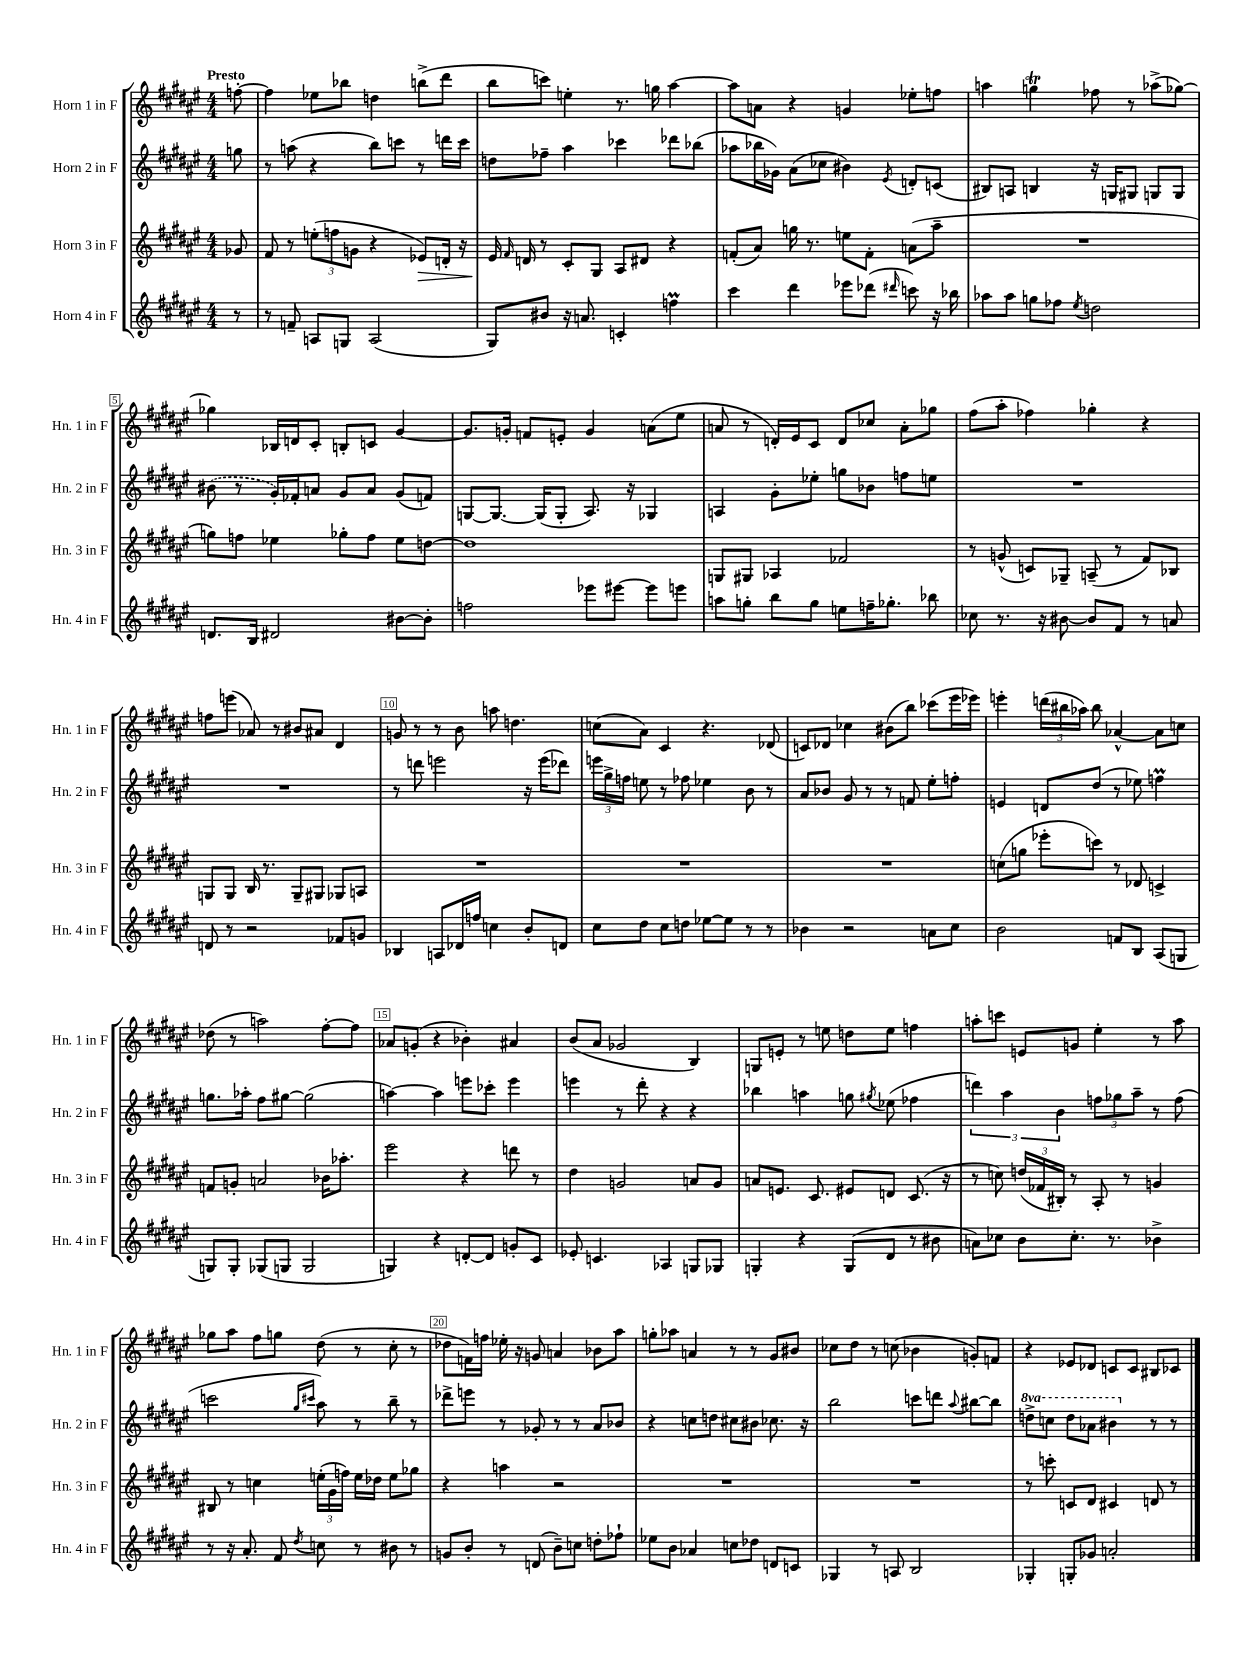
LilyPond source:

<<
\new StaffGroup <<
\new Staff = "s0" \with { instrumentName = "Horn 1 in F" shortInstrumentName = "Hn. 1 in F" } {
    \clef treble \key fis \major \numericTimeSignature \time 4/4 \partial 8 \tempo "Presto"
    \autoBeamOff f''8~-. |
    f''4 ees''8[ bes''8] d''4 b''8[->( dis'''8] |
    b''8[ c'''8]) e''4-. r8. g''16 ais''4~ |
    ais''8[ a'8] r4 g'4 ees''8[-. f''8] |
    a''4 g''4\trill fes''8 r8 aes''8[->( ges''8]~) |
    ges''4 bes16[ d'16 cis'8]-. b8[-. c'8] gis'4~ |
    gis'8.[ g'16]-. f'8[ e'8]-. g'4 a'8[( eis''8] |
    a'8 r8 d'16[-.) eis'16 cis'8] d'8[ ces''8] a'8[-. ges''8] |
    fis''8[( ais''8]-. fes''4) ges''4-. r4 |
    f''8[ e'''8]( aes'8) r8 bis'8[ ais'8] dis'4 |
    g'8 r8 r8 b'8 a''8 d''4. |
    c''8[( ais'8]) cis'4 r4. des'8( |
    c'8[) des'8] ces''4 bis'8[( b''8]) ces'''8[( eis'''16 ees'''16]) |
    e'''4-. \tuplet 3/2 { d'''16[( bis''16 aes''16]) } bis''8 aes'4~-^ aes'8[ c''8] |
    des''8( r8 a''2) fis''8[~-. fis''8] |
    aes'8[ g'8]-.( r4 bes'4-.) ais'4 |
    b'8[( ais'8] ges'2 b4) |
    g8[ e'8]-. r8 e''8 d''8[ e''8] f''4 |
    a''8[-. c'''8] e'8[ g'8] eis''4-. r8 a''8 |
    ges''8[ ais''8] fis''8[ g''8] dis''8( r8 cis''8-. r8 |
    des''8[ f'16) f''16] ees''16-. r16 g'8 a'4 bes'8[ ais''8] |
    g''8[-. aes''8] a'4 r8 r8 gis'8[ bis'8] |
    ces''8[ dis''8] r8 c''8( bes'4 g'8[-.) f'8] |
    r4 ees'8[ des'8] c'8[ c'8] bis8[ ces'8] \bar "|." |
}
\new Staff = "s1" \with { instrumentName = "Horn 2 in F" shortInstrumentName = "Hn. 2 in F" } {
    \clef treble \key fis \major \numericTimeSignature \time 4/4 \set Staff.ottavationMarkups = #ottavation-simple-ordinals \partial 8
    \autoBeamOff g''8 |
    r8 a''8( r4 b''8[) c'''8] r8 d'''16[ c'''16] |
    d''8[ fes''8]-- ais''4 ces'''4 des'''8[ bes''8]( |
    aes''8[ bes''16 ges'16]) ais'8[( ces''8] bis'4) \acciaccatura { eis'8 } d'8[-. c'8]( |
    bis8[) a8] b4 r16 g16[ gis8] g8[ g8] |
    \once \slurDashed bis'8( r8 gis'16[-.) fes'16-. a'8] gis'8[ a'8] gis'8[( f'8]) |
    g8[~ g8.]~ g16[( g8]-. ais8.) r16 ges4 |
    a4 gis'8[-. ees''8]-. g''8[ bes'8] f''8[ e''8] |
    R1 |
    R1 |
    r8 d'''8 e'''2 r16 e'''16[( des'''8]) |
    \tuplet 3/2 { e'''16[ gis''16-> f''16] } e''8 r8 fes''8 ees''4 b'8 r8 |
    ais'8[ bes'8] gis'8 r8 r8 f'8 eis''8[-. f''8]-. |
    e'4 d'8[ dis''8]( r8 ees''8) f''4\prall |
    g''8.[ aes''16]-. fis''8[ gis''8]~ gis''2( |
    a''4~) a''4 e'''8[ ces'''8]-. e'''4 |
    e'''4 r8 dis'''8-. r4 r4 |
    bes''4 a''4 g''8 \acciaccatura { gis''8 } ees''8( fes''4 |
    \tuplet 3/2 { d'''4) ais''4 b'4 } \tuplet 3/2 { f''8[ ges''8 ais''8]-- } r8 f''8( |
    c'''2 \grace { gis''16[ cis'''16] } ais''8) r8 b''8-- r8 |
    des'''8[-> e'''8] r8 ges'8-. r8 r8 ais'8[ bes'8] |
    r4 c''8[ d''8] cis''8[ bis'8] ces''8. r16 |
    b''2 c'''8[ d'''8] \appoggiatura { ais''8 } bis''8[~ bis''8] |
    \ottava #1 d'''8[-> c'''8] d'''8[ aes''8] bis''4 \ottava #0 r8 r8 \bar "|." |
}
\new Staff = "s2" \with { instrumentName = "Horn 3 in F" shortInstrumentName = "Hn. 3 in F" } {
    \clef treble \key fis \major \numericTimeSignature \time 4/4 \partial 8
    \autoBeamOff ges'8 |
    fis'8 r8 \tuplet 3/2 { e''8[-.( f''8 g'8] } r4 ees'8[\>) d'16]-. r16 |
    eis'16\! \grace { fis'16 } d'16 r8 cis'8[-. gis8] ais8[ dis'8] r4 |
    f'8[-.( ais'8]) g''16 r8. e''8[ f'8]-. a'8[( ais''8]-- |
    R1 |
    g''8[) f''8] ees''4 ges''8[-. f''8] ees''8[ d''8]~ |
    d''1 |
    g8[ gis8] aes4 fes'2 |
    r8 g'8-^( c'8[) ges8]-- a8--( r8 fis'8[) bes8] |
    g8[ g8] b16 r8. g8[-- gis8] ges8[ a8] |
    R1 |
    R1 |
    R1 |
    c''8[( g''8] ees'''8[-. c'''8]) r8 des'8 c'4-> |
    f'8[ g'8]-. a'2 bes'16[ aes''8.]-. |
    eis'''2 r4 d'''8 r8 |
    dis''4 g'2 a'8[ g'8] |
    a'8[ e'8.] cis'8. eis'8[ d'8] cis'8.( r16 |
    r8 c''8) \tuplet 3/2 { d''16[( fes'16 bis16]-.) } r8 ais8-. r8 g'4 |
    bis8 r8 c''4 \tuplet 3/2 { e''16[-.( gis'16 f''16]) } e''16[ des''16] e''8[ ges''8] |
    r4 a''4 r2 |
    R1 |
    R1 |
    r8 c'''8-. c'8[ dis'8] cis'4 d'8 r8 \bar "|." |
}
\new Staff = "s3" \with { instrumentName = "Horn 4 in F" shortInstrumentName = "Hn. 4 in F" } {
    \clef treble \key fis \major \numericTimeSignature \time 4/4 \partial 8
    \autoBeamOff r8 |
    r8 f'8-- a8[ g8] a2( |
    gis8[) bis'8] r16 a'8. c'4-. f''4\prall |
    cis'''4 dis'''4 ees'''8[ des'''8]( \grace { dis'''16 } c'''8) r16 bes''16 |
    aes''8[ aes''8] g''8[ fes''8] \acciaccatura { eis''8 } d''2 |
    d'8.[ b16] dis'2 bis'8[~ bis'8]-. |
    f''2 ees'''8[ eis'''8]~ eis'''8[ e'''8] |
    a''8[ g''8]-. b''8[ g''8] e''8[ f''16-- ges''8.]-. bes''8 |
    ces''8 r8. r16 bis'8~ bis'8[ fis'8] r8 a'8 |
    d'8 r8 r2 fes'8[ g'8] |
    bes4 a8[ des'16 f''16] c''4 b'8[-. d'8] |
    cis''8[ dis''8] cis''8[ d''8] ees''8[~ ees''8] r8 r8 |
    bes'4 r2 a'8[ cis''8] |
    b'2 f'8[ b8] ais8[( g8] |
    g8[) g8]-. ges8[( g8] g2 |
    g4) r4 d'8[~-. d'8] g'8[-. cis'8] |
    ees'8-. c'4. aes4 g8[ ges8] |
    g4-. r4 g8[( dis'8] r8 bis'8 |
    a'8[) ces''8] b'8[ ces''8.]-. r8. bes'4-> |
    r8 r16 ais'8.-. fis'8 \acciaccatura { dis''8 } c''8 r8 bis'8 r8 |
    g'8[ b'8]-. r8 d'8( b'8[--) c''8] d''8[-. fes''8]-! |
    ees''8[ b'8] aes'4 c''8[ des''8] d'8[ c'8] |
    ges4 r8 a8 b2 |
    ges4-. g8[-. ges'8] a'2-. \bar "|." |
}
>>
>>
\layout { \context { \Score \override BarNumber.break-visibility = ##(#f #t #t) barNumberVisibility = #(every-nth-bar-number-visible 5) \override BarNumber.stencil = #(make-stencil-boxer 0.1 0.3 ly:text-interface::print) } }
